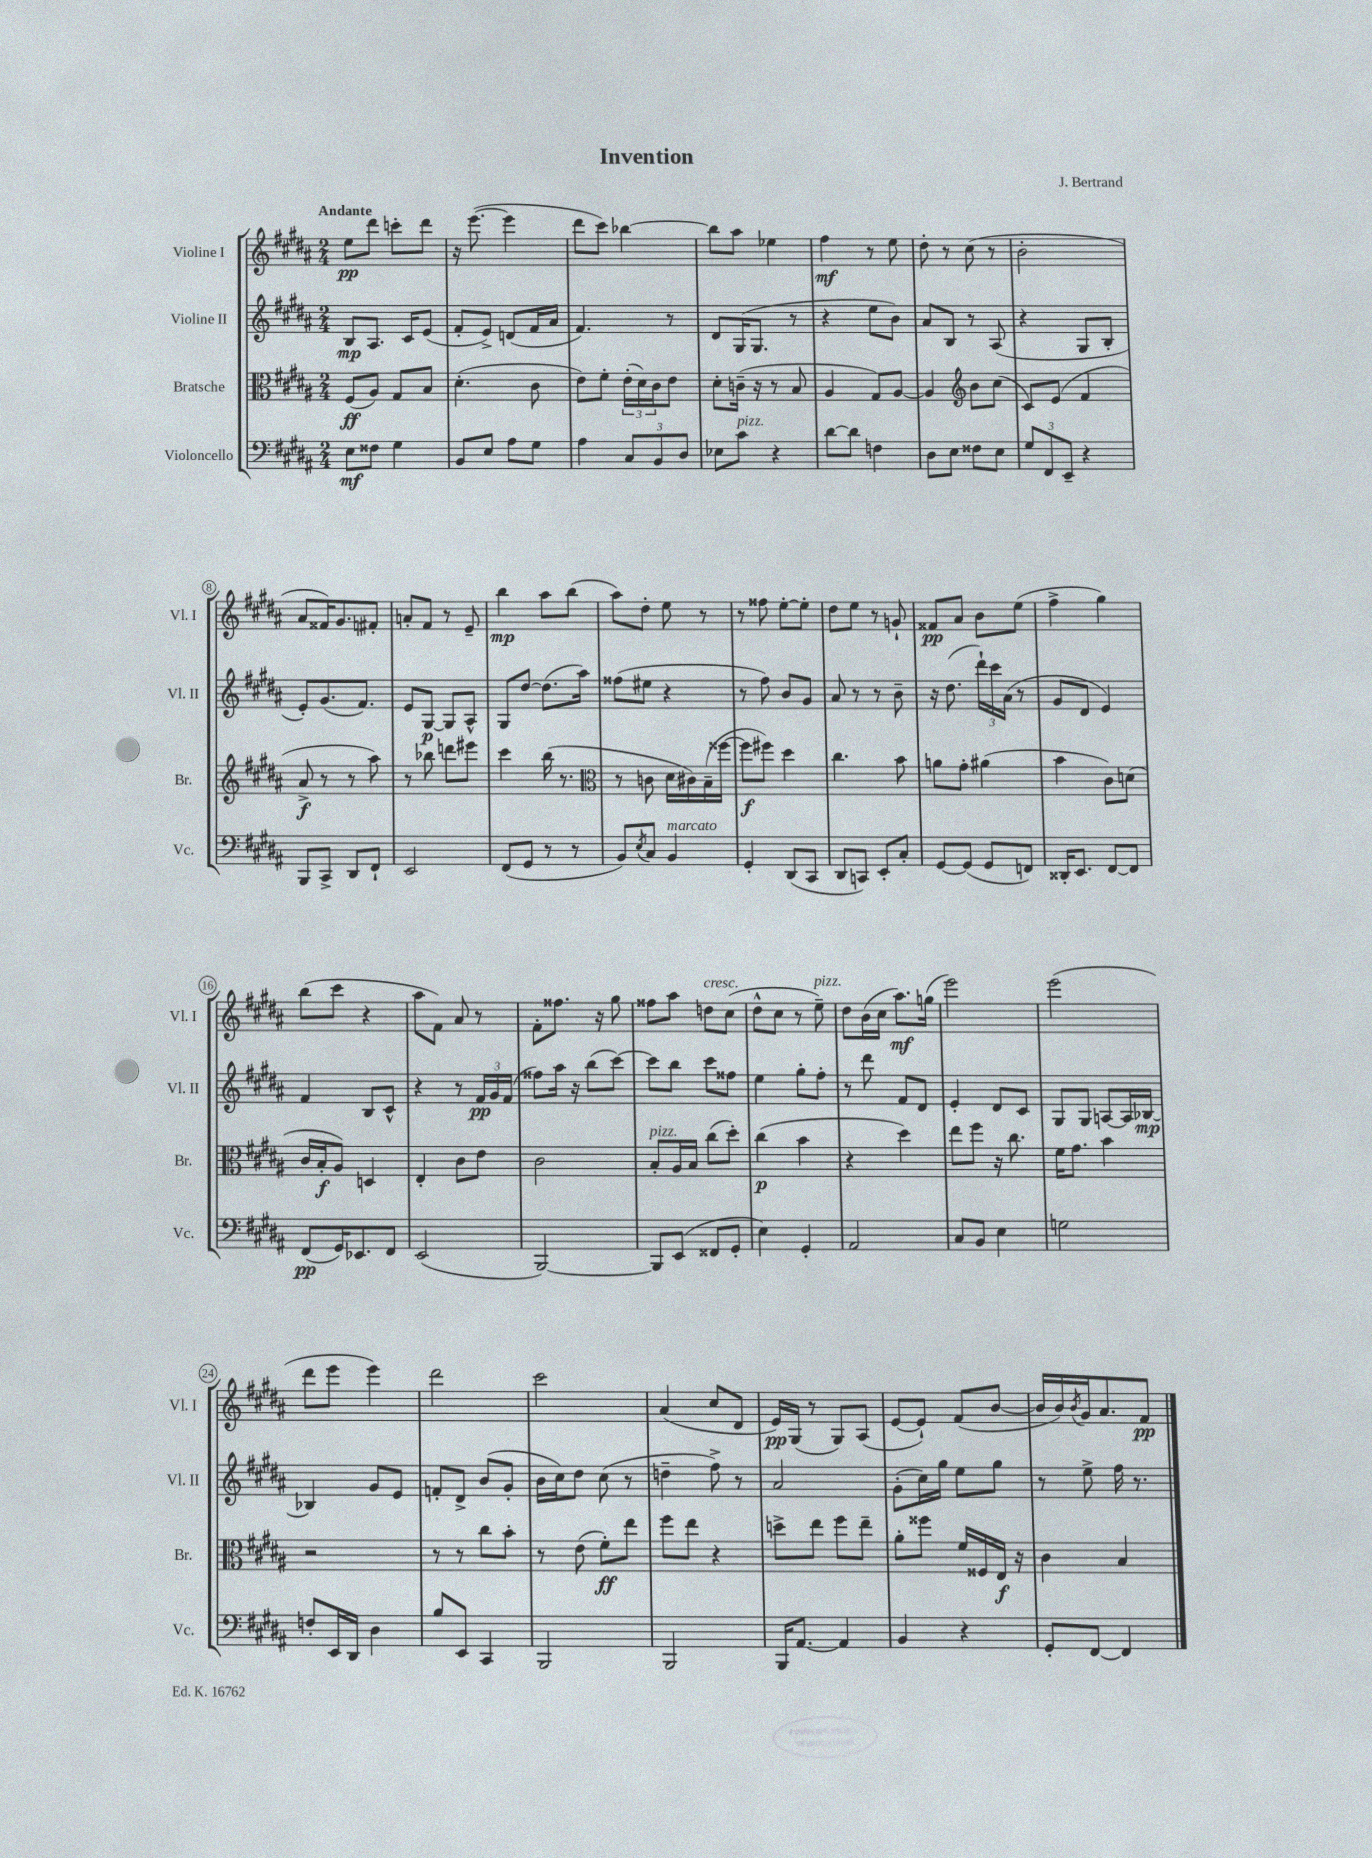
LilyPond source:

\header { title = "Invention" composer = "J. Bertrand" }
<<
\new StaffGroup <<
\new Staff = "s0" \with { instrumentName = "Violine I" shortInstrumentName = "Vl. I" } {
    \clef treble \key b \major \numericTimeSignature \time 2/4 \tempo "Andante"
    e''8\pp dis'''8 c'''8-. dis'''8 |
    r16 e'''8.~( e'''4 |
    dis'''8 cis'''8) bes''4~ |
    bes''8 ais''8 ees''4 |
    fis''4\mf r8 e''8 |
    dis''8-. r8 cis''8( r8 |
    b'2-. |
    ais'8 fisis'16) gis'8. fis'8-. |
    a'8-. fis'8 r8 e'8-- |
    b''4\mp ais''8 b''8( |
    ais''8) dis''8-. e''8 r8 |
    r8 fisis''8 e''8~-. e''8-. |
    dis''8 e''8 r8 g'8-! |
    fisis'8\pp ais'8 b'8 e''8( |
    fis''4-> gis''4) |
    b''8( cis'''8 r4 |
    ais''8 fis'8) ais'8 r8 |
    fis'8-. fisis''8. r16 gis''8 |
    fisis''8 ais''8 d''8^\markup { \italic "cresc." } cis''8( |
    dis''8-^ cis''8 r8 e''8--^\markup { \italic "pizz." }) |
    dis''8 b'16( cis''16 ais''8.\mf) g''16( |
    e'''2) |
    e'''2( |
    dis'''8 e'''8 e'''4) |
    dis'''2 |
    cis'''2 |
    ais'4( cis''8 dis'8 |
    e'16\pp) gis16( r8 gis8) ais8( |
    e'8~ e'8-!) fis'8( b'8~ |
    b'16 b'16) \acciaccatura { b'8 } gis'16 ais'8. fis'8\pp \bar "|." |
}
\new Staff = "s1" \with { instrumentName = "Violine II" shortInstrumentName = "Vl. II" } {
    \clef treble \key b \major \numericTimeSignature \time 2/4
    b8\mp ais8. cis'16 e'8( |
    fis'8-. e'8->) d'8( fis'16 ais'16 |
    fis'4.) r8 |
    dis'8 gis16( gis8. r8 |
    r4 e''8 b'8) |
    ais'8 b8 r8 ais8( |
    r4 gis8 b8-. |
    e'8-.) gis'8.( fis'8.) |
    e'8 gis8~\p gis8 ais8-^ |
    gis8 dis''8~ dis''8.( ais''16) |
    fisis''8( eis''8 r4 |
    r8 fis''8) b'8 gis'8 |
    ais'8 r8 r8 b'8-- |
    r16 dis''8.( \tuplet 3/2 { dis'''16-!) cis'''16 ais'16( } r8 |
    gis'8 dis'8 e'4) |
    fis'4 b8 cis'8-^ |
    r4 r8 \tuplet 3/2 { fis'16\pp gis'16 fis'16( } |
    fisis''8) ais''16 r16 b''8( cis'''8~) |
    cis'''8 b''8 cis'''8 fisis''8 |
    e''4 gis''8-. fis''8-. |
    r8 dis'''8 fis'8 dis'8 |
    e'4-. dis'8 cis'8 |
    gis8 gis8 a8~ a16 bes16~\mp |
    bes4 gis'8 e'8 |
    f'8-. dis'8-> b'8( gis'8-. |
    b'16 cis''16) dis''8 cis''8( r8 |
    d''4-- fis''8->) r8 |
    ais'2 |
    gis'8-.( cis''16) gis''16 e''8 gis''8 |
    r8 e''8-> fis''16 r8. \bar "|." |
}
\new Staff = "s2" \with { instrumentName = "Bratsche" shortInstrumentName = "Br." } {
    \clef alto \key b \major \numericTimeSignature \time 2/4
    fis8\ff( ais8) gis8 b8 |
    dis'4.-.( cis'8 |
    e'8) fis'8-. \tuplet 3/2 { e'16-.( dis'16) cis'16 } e'8 |
    dis'8-. c'16--( r16 r8 b8 |
    ais4 gis8) ais8~ |
    ais4 \clef treble b'8 cis''8( |
    cis'8) e'8( fis'4 |
    ais'8->\f r8 r8 ais''8) |
    r8 bes''8 d'''8 eis'''8 |
    cis'''4 b''16( r8. |
    \clef alto r8 c'8 dis'16 cis'16) b16--( fisis''16~ |
    fisis''8\f fis''8) dis''4 |
    cis''4. b'8 |
    a'8 gis'8-. ais'4( |
    b'4 cis'8) d'8( |
    cis'16 b16-.\f ais8) d4 |
    e4-. cis'8 e'8 |
    cis'2 |
    b8-.^\markup { \italic "pizz." } ais16 b16 cis''8( dis''8-.) |
    cis''4\p( b'4 |
    r4 dis''4) |
    e''8 fis''8 r16 cis''8. |
    fis'16 gis'8. b'4 |
    r2 |
    r8 r8 cis''8 b'8-. |
    r8 e'8( fis'8-.\ff) e''8 |
    fis''8 e''8 r4 |
    d''8-> e''8 fis''8 e''8-- |
    ais'8-. fisis''8 fis'16 fisis16 e16\f r16 |
    cis'4 b4 \bar "|." |
}
\new Staff = "s3" \with { instrumentName = "Violoncello" shortInstrumentName = "Vc." } {
    \clef bass \key b \major \numericTimeSignature \time 2/4
    e8\mf fisis8 gis4 |
    b,8 e8 ais8 gis8 |
    ais4 \tuplet 3/2 { cis8 b,8 dis8 } |
    ees8 cis'8^\markup { \italic "pizz." } r4 |
    dis'8~ dis'8 f4 |
    dis8 e8 fisis8 e8 |
    \tuplet 3/2 { gis8 fis,8 e,8-- } r4 |
    b,,8 cis,8-> dis,8 fis,8-! |
    e,2 |
    fis,8( gis,8 r8 r8 |
    b,8) \acciaccatura { e8 } cis8 b,4^\markup { \italic "marcato" } |
    gis,4-. dis,8( cis,8 |
    dis,8 c,8) e,8-. cis8-. |
    gis,8~ gis,8( gis,8 f,8) |
    disis,16-. e,8. fis,8~ fis,8 |
    fis,8\pp( gis,16) ees,8. fis,8 |
    e,2( |
    b,,2~) |
    b,,8 e,8( fisis,8 gis,8-. |
    e4) gis,4-. |
    ais,2 |
    cis8 b,8 e4 |
    g2 |
    f8-. e,16 dis,16 dis4 |
    b8 e,8 cis,4 |
    b,,2 |
    b,,2 |
    b,,16 ais,8.~ ais,4 |
    b,4 r4 |
    gis,8-. fis,8~ fis,4 \bar "|." |
}
>>
>>
\layout { \context { \Score \override BarNumber.stencil = #(make-stencil-circler 0.1 0.3 ly:text-interface::print) } }
